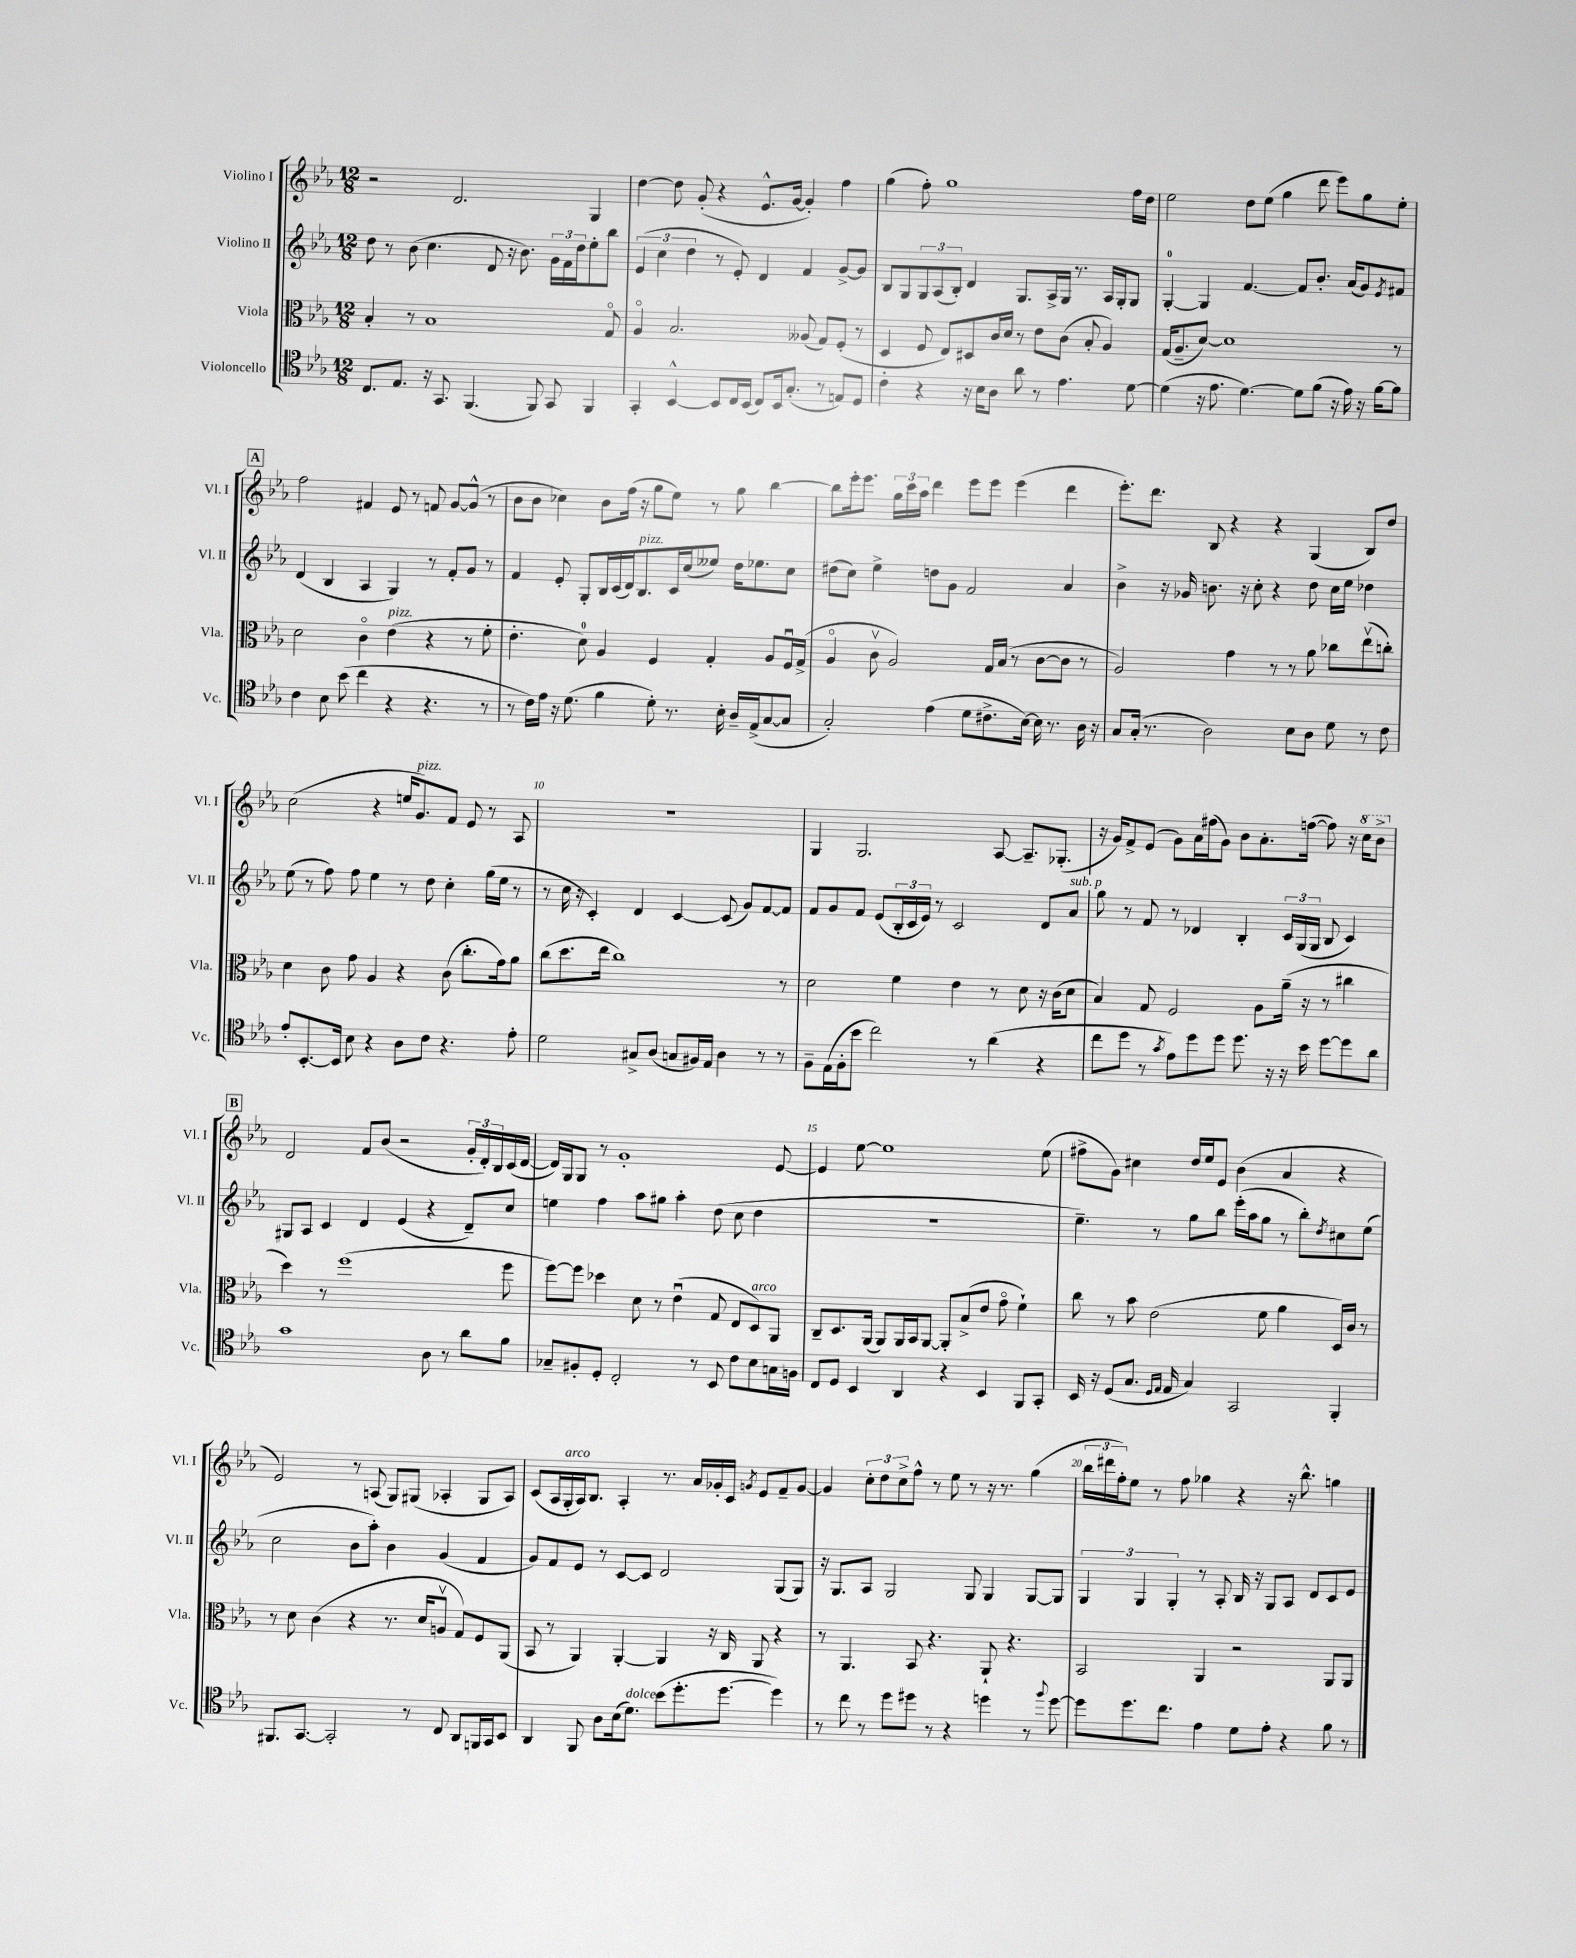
<<
\new StaffGroup <<
\new Staff = "s0" \with { instrumentName = "Violino I" shortInstrumentName = "Vl. I" } {
    \clef treble \key ees \major \numericTimeSignature \time 12/8
    r2 d'2. g4 |
    d''4~ d''8 g'8-.( r4 ees'8.-^ g'16~ g'4-.) f''4 |
    g''4( f''8-.) g''1 f''16 d''16 |
    ees''2 d''8 ees''8( g''4 d'''8 ees'''8) g''8 ees''8-. |
    \mark \markup { \box "A" } f''2 fis'4 ees'8 r8 f'8 g'8~ g'8-^( r8 |
    bes'8 bes'8 ces''4) bes'8 f''16( r16 g''8 ees''8) r8 g''8 bes''4~ |
    bes''8 ees'''16-. ees'''8. \tuplet 3/2 { g''16 c'''16 aes''16 } d'''4 ees'''8 ees'''8 ees'''4( d'''4 |
    ees'''8.-.) d'''8. bes8 r4 r4 g4( bes8) d''8 |
    c''2( r4 e''16 g'8.^\markup { \italic "pizz." }) f'8 ees'8 r8 aes8 |
    r1. |
    g4 g2. aes8~ aes8.-- ges8.-.( |
    r16 g'16) f'8-> ees'8( g'8) aes'16 fis''16( g'8) bes'8 aes'8.-. f''16~( f''8) r16 \ottava #1 c'''16 bes''8-> \ottava #0 |
    \mark \markup { \box "B" } d'2 f'8 bes'8( r2 \tuplet 3/2 { g'16-. d'16-.) bes16 } c'16( d'16~ |
    d'16) g16 g8 r8 g'1-. ees'8~ |
    ees'4 ees''8~ ees''1 ees''8( |
    fis''8-> g'8) cis''4 d''16 ees''16 ees'8 bes'4( aes'4 r4 |
    ees'2) r8 a8( g8) gis8( aes4-. gis8 aes8) |
    c'8( aes16 g16-.^\markup { \italic "arco" } aes16) bes8. aes4-. r8. aes'16 ges'16-. c'16 \acciaccatura { g'8 } ees'8 f'8-- g'8~ |
    g'4 \tuplet 3/2 { c''8-. d''8 c''8-> } f''8-^ r8 ees''8 r8 r16 r8. g''4( |
    \tuplet 3/2 { bes''16 dis'''16 f''16-.) } ees''8 r8 f''8 ges''4 r4 r16 bes''8.-^ g''4 \bar "|." |
}
\new Staff = "s1" \with { instrumentName = "Violino II" shortInstrumentName = "Vl. II" } {
    \clef treble \key ees \major \numericTimeSignature \time 12/8
    d''8 r8 bes'8( c''4. d'8 r16 bes'8.) \tuplet 3/2 { g'16 f'16 d''16 } ees''8-. bes''8 |
    \tuplet 3/2 { ees'4( c''4 d''4 } r8 ees'8-.) d'4 f'4 g'8~-> g'8 |
    bes8 g8 \tuplet 3/2 { g8 aes8( bes8-.) } d'4 g8. aes16-> g16 r8. aes16 g16-. g8 |
    g4-0~-. g4 f'4.~ f'8 bes'8.-. aes'16( g'8) \acciaccatura { ees'8 } fis'8 |
    \mark \markup { \box "A" } d'4( bes4 aes4 g4) r8 f'8-. g'8 r8 |
    f'4 ees'8-. g8-. bes16 c'16( d'16) bes8.^\markup { \italic "pizz." } c'16 c''16( eeses''8) d''16 ees''8. c''8 |
    dis''8( c''8) ees''4-> d''8 g'8 f'2 aes'4 |
    bes'4-> r16 ges'16 b'8. r16 c''8-. r4 d''8 c''16 ees''16 des''4 |
    ees''8( r8 f''8) f''8 ees''4 r8 d''8 c''4-. g''16( ees''16 r8 |
    r8 c''16 r16 c'4-.) d'4 c'4~ c'8( g'8) f'8~ f'8 |
    f'8 g'8 f'8 ees'8( \tuplet 3/2 { bes16-. c'16 ees'16) } r8 c'2 d'8 aes'8^\markup { \italic "sub. p" } |
    g''8 r8 f'8 r8 des'4 bes4-. \tuplet 3/2 { c'16 g16( g16 } bes8 c'4) |
    \mark \markup { \box "B" } gis8 aes8 c'4 d'4 ees'4( r4 d'8--) c''8 |
    e''4 f''4 aes''8 gis''8 aes''4-. d''8( c''8 d''4 |
    R1. |
    ees''4.--) r8 g''8 bes''8 ees'''16-.( aes''16 g''8 r8 bes''8-.) \acciaccatura { d''8 } cis''8 ees''8( |
    c''2 bes'8 aes''8-.) bes'4 g'4( f'4 |
    g'8) f'8 ees'8 r8 c'8~ c'8 d'2 g8( g8) |
    r16 g8. aes8 g2 g8 g4 g8~ g8 |
    \tuplet 3/2 { g4 g4 g4-. } r8 aes8-. bes16 r16 g8 aes8 d'8 c'8 ees'8 \bar "|." |
}
\new Staff = "s2" \with { instrumentName = "Viola" shortInstrumentName = "Vla." } {
    \clef alto \key ees \major \numericTimeSignature \time 12/8
    bes4-. r8 bes1 g8\flageolet |
    aes4\flageolet bes2. aeses8( g8) f8-.( r8 |
    d4 f8 ees8) dis8 c'16 d'16 r8 ees'8 c'8( bes8-. aes4) |
    g16( aes8.-- d'8~) d'1 r8 |
    \mark \markup { \box "A" } d'2 c'4\flageolet ees'4^\markup { \italic "pizz." }( r4 r8 f'8-. |
    ees'4.-. d'8-0) aes4 f4 g4-. aes8 f16\downbow g16->( |
    aes4\flageolet c'8\upbow aes2) g16 bes16( r8 c'8~ c'8 r8 |
    aes2) g'4 r8 r8 aes'8 ces''8 ees''8\upbow( c''8-.) |
    d'4 c'8 g'8 aes4 r4 c'8( c''8.-. g'16) aes'8 |
    c''8( d''8. ees''16 c''1) r8 |
    d'2 f'4 ees'4 r8 d'8 r16 c'16( d'8 |
    bes4) g8 f2 aes8 aes'16--( r16 r8 cis''4 |
    \mark \markup { \box "B" } d''4) r8 f''1( f''8 |
    f''8~) f''8 des''4 d'8 r8 ees'4\downbow( g8 ees8 d8^\markup { \italic "arco" }) aes,8 |
    c8-- d8. aes,16( aes,8) aes,16 bes,16 aes,8~ aes,8-. bes8->( ees'8 g'8\flageolet f'4-!) |
    c''8 r8 bes'8 ees'2( f'8 aes'4 d16) c'16 r8 |
    r8 d'8 c'4( r4 r8. d'16 a8\upbow g8) f8 aes,8( |
    bes,8 r8 aes,4) aes,4~-. aes,4 r16 c16 aes,8 r4 |
    r8 aes,4. bes,8 r4. aes,8-! r4. |
    bes,2 aes,4 r2 aes,8 aes,8 \bar "|." |
}
\new Staff = "s3" \with { instrumentName = "Violoncello" shortInstrumentName = "Vc." } {
    \clef tenor \key ees \major \numericTimeSignature \time 12/8
    c8. ees8. r16 g,8. f,4.( f,8) g,8 f,4 |
    g,4-. bes,4~-^ bes,8 c16 bes,16( c8) bes,16 g8.-.( r8 e8) d8 |
    c'4-. r4 r16 bes16 aes8 aes'8 r8 ees'4. d'8~ |
    d'4( r16 ees'8. d'4.~) d'8 f'8( r16 ees'16) r16 f'16~ f'8 |
    \mark \markup { \box "A" } c'4 bes8 bes'8( c''4 r4 r4. r8 |
    r8 c'16) ees'16 r16 d'8.( f'4 d'8-.) r8. bes16-. aes16-- ees16->( g8~ g8 |
    g2-.) ees'4( d'8 cis'8.-> bes16~) bes16 r8. aes16 r16 |
    g8 g16-.( r8. aes2) bes8 aes8 d'8 r8 c'8 |
    ees'8-. bes,8.~-. bes,16 bes8 r4 aes8 c'8 r4. ees'8-. |
    d'2 gis8-> aes8( g8 fis16) ees16 aes4 r8 r8 |
    f8-- ees16( f16-. bes'8 c''2) r8 aes'4( r4 |
    c''8 d''8 r8 \acciaccatura { g'8 } ees'8) d''8 d''8 d''8. r16 r16 bes'16 d''8~ d''8 aes'8 |
    \mark \markup { \box "B" } g'1 aes8 r8 aes'8 f'8 |
    ges8-- fis8-. d8-. c2-. r8 bes,8 c'8 bes8 g16 f16 |
    c8 d8 bes,4 aes,4 r4 bes,4 f,8 g,8-. |
    bes,16 r16 d8( g8. \grace { d16 ees16 } ees16 g4) g,2 f,4-. |
    fis,8. g,8.~ g,2-. r8 c8 aes,8 f,16 g,16 bes,8 |
    aes,4 f,8 aes8 bes16( d'8.^\markup { \italic "dolce" }) bes'8( d''8.-. d''8.~ d''4) |
    r8 c''8 r8 d''8 dis''8 r8 r4 d''4 r8 \appoggiatura { f''8 } d''8~ |
    d''8 d''8. c''8. ees'4 d'8 ees'8-. r4 f'8 r8 \bar "|." |
}
>>
>>
\layout { \context { \Score \override BarNumber.break-visibility = ##(#f #t #t) barNumberVisibility = #(every-nth-bar-number-visible 5) } }
